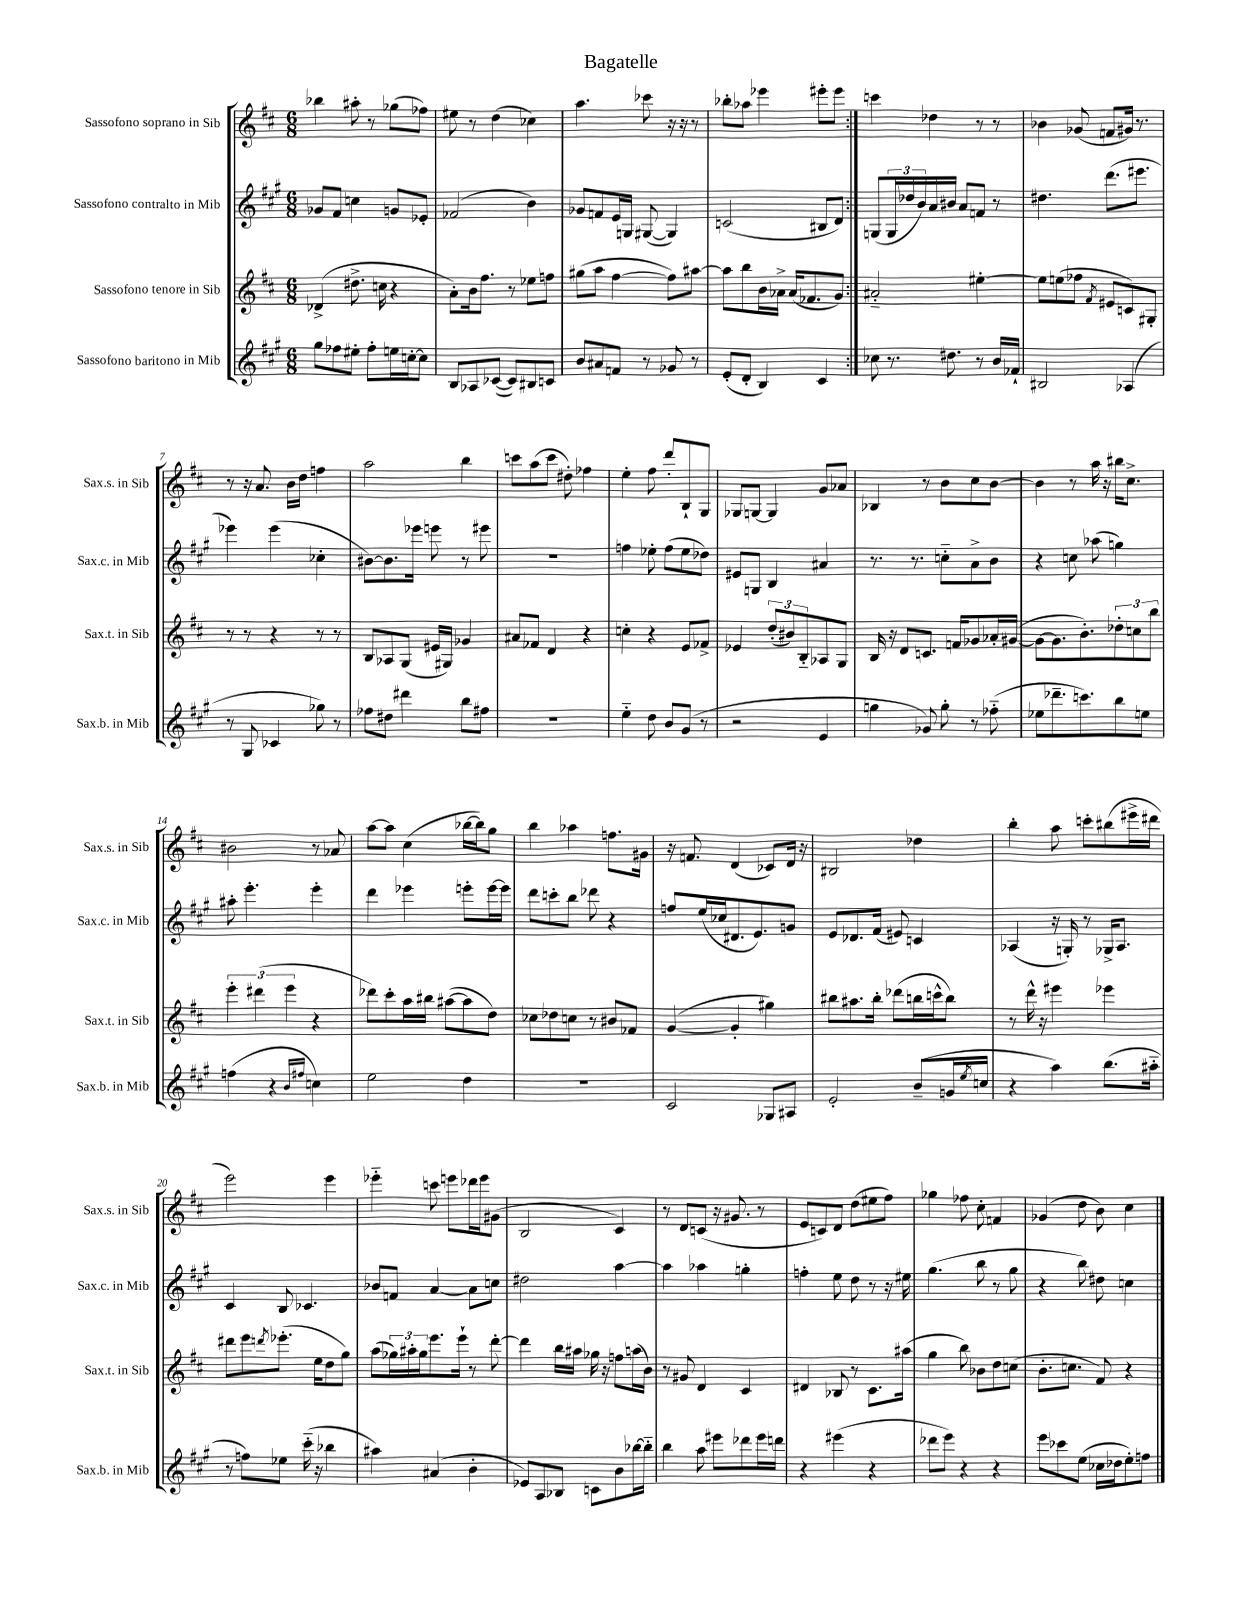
\header { title = "Bagatelle" }
<<
\new StaffGroup <<
\new Staff = "s0" \with { instrumentName = "Sassofono soprano in Sib" shortInstrumentName = "Sax.s. in Sib" } {
    \clef treble \key d \major \numericTimeSignature \time 6/8
    \repeat volta 2 { bes''4 ais''8-. r8 ges''8( fes''8) |
    eis''8 r8 d''4( ces''4) |
    a''4. ces'''8 r16 r16 r8 |
    bes''8-. aes''8 ees'''4 eis'''8-. eis'''8 | }
    c'''4 des''4 r8 r8 |
    bes'4 ges'8( f'8 gis'16) r8. |
    r8 r16 a'8. b'16 d''16 f''4 |
    a''2 b''4 |
    c'''8 a''8( c'''8 dis''8-.) fes''4 |
    e''4-. fis''8 d'''8-. b8-! g8 |
    ges8 g8~ g4 g'8 aes'8 |
    bes4 r8 b'8 cis''8 b'8~ |
    b'4 r8 a''16 r16 bis''16 cis''8.-> |
    bis'2 r8 aes'8 |
    a''8~ a''8 cis''4( bes''16~ bes''16) g''8 |
    b''4 aes''4 f''8. gis'16 |
    r16 f'8. d'4( ces'8) d'16 r16 |
    bis2 des''4 |
    b''4-. a''8 c'''8-. bis''8( eis'''16-> dis'''16 |
    e'''2) e'''4 |
    ees'''4-_ c'''8 e'''8 des'''16 e'''16 gis'8( |
    b2 cis'4) |
    r8 d'8 c'8( r16 gis'8. r8 |
    e'8 c'8) d'8 d''8( eis''8 fis''8) |
    ges''4 fes''8 cis''8-. f'4 |
    ges'4( d''8 b'8) cis''4 \bar "|." |
}
\new Staff = "s1" \with { instrumentName = "Sassofono contralto in Mib" shortInstrumentName = "Sax.c. in Mib" } {
    \clef treble \key a \major \numericTimeSignature \time 6/8
    \repeat volta 2 { ges'8 fis'8 c''4 g'8 ees'8-. |
    fes'2( b'4) |
    ges'8 f'8 e'16 g16 gis8~( gis4) |
    c'2( bis8 d'8) | }
    g8( \tuplet 3/2 { g16 des''16 b'16) } a'16 bis'16 a'8 f'8 r8 |
    dis''4. d'''8.( eis'''8. |
    ees'''4) ees'''4( ces''4-. |
    bis'8~) bis'8. ees'''16 e'''8 r8 eis'''8 |
    R2. |
    f''4 ees''8-. f''8( ees''8 des''8) |
    eis'8 g8 b4 ais'4 |
    r8. r8. c''8-_ a'8-> b'8 |
    r4 c''8 aes''8( g''4) |
    ais''8-. e'''4.-. e'''4-. |
    d'''4 ees'''4 e'''8-. e'''16~ e'''16 |
    d'''8 c'''8-. b''8 des'''8 r4 |
    f''8 e''16( ces''16 dis'8. e'8.) g'8 |
    e'8 des'8. fis'16( eis'8) c'4 |
    aes4( r16 g16-.) r8 ges16-> aes8. |
    cis'4 b8 ces'4. |
    bes'8 f'8 a'4~ a'8 c''8 |
    dis''2 a''4~ |
    a''4 aes''4 g''4-. |
    f''4-. e''8 d''8 r8 r16 eis''16 |
    gis''4.( b''8 r8 gis''8 |
    r4 b''8) dis''8 c''4 \bar "|." |
}
\new Staff = "s2" \with { instrumentName = "Sassofono tenore in Sib" shortInstrumentName = "Sax.t. in Sib" } {
    \clef treble \key d \major \numericTimeSignature \time 6/8
    \repeat volta 2 { des'4->( dis''8.-> c''16 r4 |
    a'8-.) b'16 fis''8. r8 ees''8 f''8 |
    gis''8( a''8 fis''4~ fis''8) ais''8~ |
    ais''8 b''8 b'16 aes'16-> aes'16( fes'8. g'8) | }
    ais'2-_ eis''4~-. |
    eis''8 e''8( fes''8 \acciaccatura { fis'8 } eis'8 c'8) gis8-. |
    r8 r8 r4 r8 r8 |
    b8 aes8 g8( eis'16 gis16) ges'4 |
    ais'8 fes'8 d'4 r4 |
    c''4-. r4 e'8 fes'8-> |
    ees'4 \tuplet 3/2 { d''8-.( bis'8) b8-_ } aes8 g8 |
    b16 r16 d'8 c'8. f'16 ges'8 aes'16-. gis'16~( |
    gis'8~ gis'8. b'8.-.) \tuplet 3/2 { des''8-. c''8 b''8 } |
    \tuplet 3/2 { e'''4-. dis'''4( e'''4 } r4 |
    des'''8) cis'''8-. a''16 bis''16 ais''8~( ais''8 d''8) |
    ces''8 des''8 c''8 r8 bis'8 fes'8 |
    g'4~( g'4-. gis''4) |
    bis''8 ais''8. bis''16-. des'''8( b''16 c'''16-^ b''8) |
    r8 d'''16-^ r16 eis'''4 ees'''4 |
    dis'''8 e'''8 \acciaccatura { d'''8 } ees'''8.-.( e''16 d''8 g''8) |
    a''8( \tuplet 3/2 { ges''16) ais''16-. ges''16 } e'''8. e'''16-! r8 d'''8~-. |
    d'''4 b''16 ais''16 ges''16 r16 f''8 a''16( b'16) |
    r8 gis'8 d'4 cis'4 |
    dis'4 bes8 r8 cis'8. ais''16( |
    g''4 b''8) bes'8 d''8 c''8( |
    b'8.-. c''8. fis'8) r4 \bar "|." |
}
\new Staff = "s3" \with { instrumentName = "Sassofono baritono in Mib" shortInstrumentName = "Sax.b. in Mib" } {
    \clef treble \key a \major \numericTimeSignature \time 6/8
    \repeat volta 2 { gis''8 fes''8 eis''8-. fes''8-. e''16 c''16~-. c''8 |
    b8 aes8 ces'8~( ces'8) bis8 c'8 |
    b'8 ais'8 f'8 r8 ges'8 r8 |
    e'8-.( d'8-. b4) cis'4 | }
    ces''8 r8. dis''8. r8 b'16 fes'16-! |
    bis2 aes4( |
    r8 gis8 ces'4 ges''8) r8 |
    fes''8 dis''8 dis'''4 b''8 fis''8 |
    R2. |
    e''4-_ d''8 b'8 gis'8( r8 |
    r2 e'4 |
    g''4 ges'8) g''8-. r8 fes''8-_( |
    ees''8 des'''8.-- c'''8.) b''8 e''8 |
    f''4( r4 \grace { b'16 fis''16 } c''4) |
    e''2 d''4 |
    R2. |
    cis'2 ges8 ais8 |
    e'2-. b'8--( g'16 \acciaccatura { e''8 } c''16 |
    r4 a''4) b''8.( ais''16-_ |
    r8 f''8) ees''8 cis'''16-_( r16 bes''4 |
    ais''4) ais'4( b'4-. |
    ees'8) a8 bes8 c'8 b'8 bes''16~ bes''16-_ |
    b''4 a''8 eis'''8 des'''8 eis'''16 d'''16 |
    r4 eis'''4( r4 |
    des'''8 e'''8) r4 r4 |
    e'''8 ces'''8 e''8( ces''16 des''16 e''8-.) f''8 \bar "|." |
}
>>
>>
